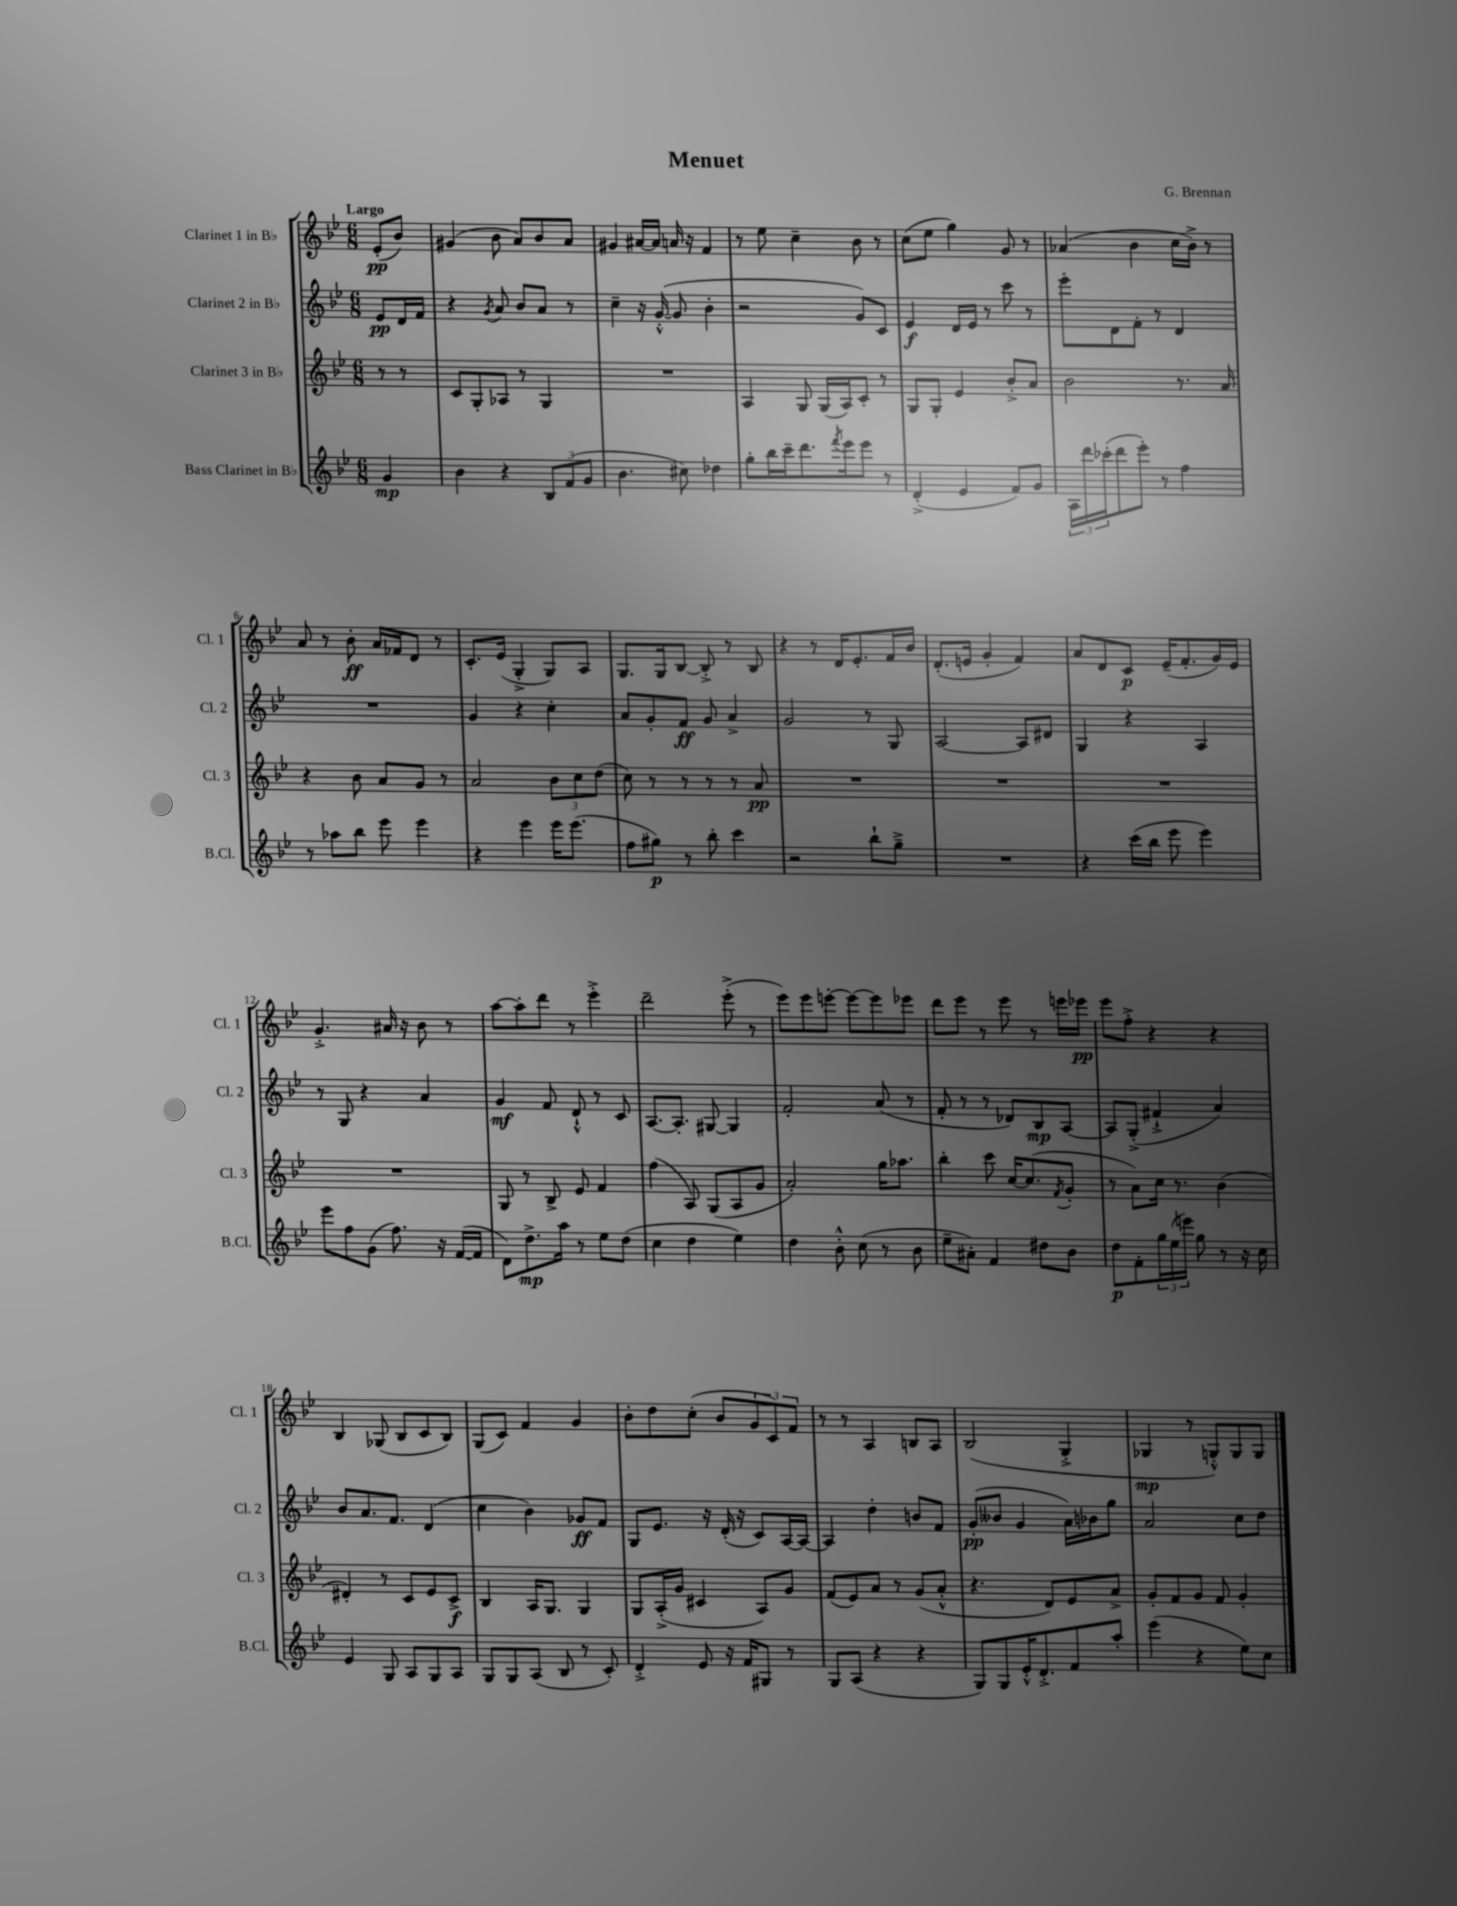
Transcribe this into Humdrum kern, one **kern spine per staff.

**kern	**kern	**kern	**kern
*staff4	*staff3	*staff2	*staff1
*clefG2	*clefG2	*clefG2	*clefG2
*k[b-e-]	*k[b-e-]	*k[b-e-]	*k[b-e-]
*M6/8	*M6/8	*M6/8	*M6/8
4g	8r	8e-	(8e-'
.	8r	16d	8b-)
.	.	16f	.
=	=	=	=
4b-	8c	4r	(4g#
.	8G'	.	.
.	.	8qg	.
4r	8A-	8a	8b-
.	8r	8b-	8a)
12B-	4G	8a	8b-
(12f	.	.	.
.	.	8r	8a
12g	.	.	.
=	=	=	=
4.b-	2.r	4cc~	4g#
.	.	16r	[16a#
.	.	([16g'^^	16a#]
8cc#)	.	8g]	16a
.	.	.	16r
4dd-	.	4b-'	4f
=	=	=	=
8gg'	4A	2r	8r
16bb-	.	.	8ee-
16ccc~	.	.	.
8.ddd	8G	.	4cc~
.	(16G	.	.
8qfff	.	.	.
16eee-	16A)	.	.
8eee-	8c'	8g)	8b-
8r	8r	8c	8r
=	=	=	=
(4d'^	8G	4e-	(8cc
.	8G'	.	8ee-
4e-	4e-	16d	4gg)
.	.	16e-	.
.	.	8r	.
8f)	8b-'^	8ccc	8g
8g	8a	8r	8r
=	=	=	=
24A	2b-	8eee-'	(4a-
24ddd	.	.	.
(24ccc-'	.	.	.
8ddd	.	8d	.
8eee-')	.	8f'	4b-
8r	.	8r	.
4ff	8.r	4d	16cc
.	.	.	16b-^)
.	.	.	8r
.	16a	.	.
=	=	=	=
8r	4r	2.r	8a
8aa-	.	.	8r
8bb-	8b-	.	8b-'
8eee-	8a	.	16a
.	.	.	16f-
4eee-	8g	.	8d
.	8r	.	8r
=	=	=	=
4r	2a	4g	8.c'
.	.	.	(16e-
4eee-	.	4r	4G'^
16eee-	12b-	4cc'	8G)
(8.eee-	.	.	.
.	12cc	.	.
.	.	.	8A
.	(12dd	.	.
=	=	=	=
8ff	8cc)	8a	8.G
8gg#)	8r	8g'	.
.	.	.	16G
8r	8r	8f	[8B-
8bb-'	8r	8g	8B-'^]
4ccc	8r	4a^	8r
.	8a	.	8B-
=	=	=	=
2r	2.r	2g	4r
.	.	.	8r
.	.	.	16d
.	.	.	8.e-'
8bb-`	.	8r	.
8gg~^	.	8G	16f
.	.	.	16b-
=	=	=	=
2.r	2.r	[2A	(8.d'
.	.	.	16e
.	.	.	4g'
.	.	8A]	4f)
.	.	8d#	.
=	=	=	=
4r	2.r	4G	8a
.	.	.	8d
(16ccc	.	4r	8c
16bb-	.	.	.
8eee-	.	.	(16e-~
.	.	.	8.f'
4eee-)	.	4A	.
.	.	.	16g)
.	.	.	16e-
=	=	=	=
8eee-	2.r	8r	4.g'^
8ff	.	8G	.
(8g	.	4r	.
8.ff)	.	.	16a#
.	.	.	16r
.	.	4a	8b-
16r	.	.	.
([16f	.	.	8r
16f]	.	.	.
=	=	=	=
8d)	8G	4g	[8aa
8.dd^	8r	.	8aa']
.	8B-^	8f	8ddd
16aa	.	.	.
8r	8e-	8d`^^	8r
8ee-	4f	8r	4eee-'^
(8dd	.	8c	.
=	=	=	=
4cc	(4ff	[8.A	2ddd~
.	.	8.A']	.
4dd	8A)	.	.
.	(8G	[8G#	.
4ee-)	8A	4G#]	(8eee-'^
.	8g	.	8r
=	=	=	=
4dd	2a')	2f'	8eee-)
.	.	.	8eee-
8b-'^^	.	.	[8eee'
(8cc	.	.	8eee_
8r	16gg	(8a	8eee]
.	8.aa-	.	.
8b-	.	8r	8eee-
=	=	=	=
8ee-~	4bb-'	8f'	8ddd
8a#')	.	8r	8eee-
4f	8ccc	8r	8r
.	[16cc	8d-)	8eee-
.	(8.cc]	.	.
8dd#	.	8B-	8r
.	8qf	.	.
8b-	8g'	[8A	16eee
.	.	.	16eee-
=	=	=	=
8dd	8r	8A]	8eee-
8f'	8a)	(8G'^	8ff'^
24gg	16cc	4f#`^	4r
(24ee-	.	.	.
.	8.r	.	.
24eee)	.	.	.
8gg	.	.	.
8r	(4b-	4a)	4r
16r	.	.	.
16cc	.	.	.
=	=	=	=
4e-	4d#')	8b-	4B-
.	.	8.a	.
8G	8r	.	(8G-
.	.	8.f	.
8A	8c	.	8B-
8G	8e-	(4d	8c
8A	8c^	.	8B-)
=	=	=	=
8G	4B-	4cc	(8G
8G	.	.	8c)
(8A	16A	4b-)	4f
.	8.G	.	.
8B-	.	.	.
8r	4G	8g-	4g
8c')	.	8f	.
=	=	=	=
4d'^	8G	8G	8b-'
.	(16A'^	8.e-	8dd
.	16g	.	.
8e-	4c#	.	(8cc'
.	.	16r	.
16r	.	(16d'	8b-
16f	.	16r	.
8G#	8A)	8c)	12g
.	.	.	12c)
8r	8g	[16A	.
.	.	.	12f
.	.	16A_	.
=	=	=	=
8G	(8f	4A]	8r
(8A	8e-)	.	8r
4r	8a	4dd'	4A
.	8r	.	.
4r	(8g	8b	8B
.	8a'^^	8f	8A
=	=	=	=
8G)	4.r	(8g'	(2B-
8G	.	8b--	.
16e-'^^	.	4g	.
8.d'^	.	.	.
.	8d)	.	.
8f	8e-	16a)	4G'^
.	.	16b-	.
8aa'	8a^	8gg	.
=	=	=	=
(4eee-	8g'	2a	4G-
.	8f	.	.
4r	8g	.	8r
.	8f	.	8G'^^)
8ee-)	4g'	8cc	8G
8cc	.	8dd	8G
==	==	==	==
*-	*-	*-	*-
